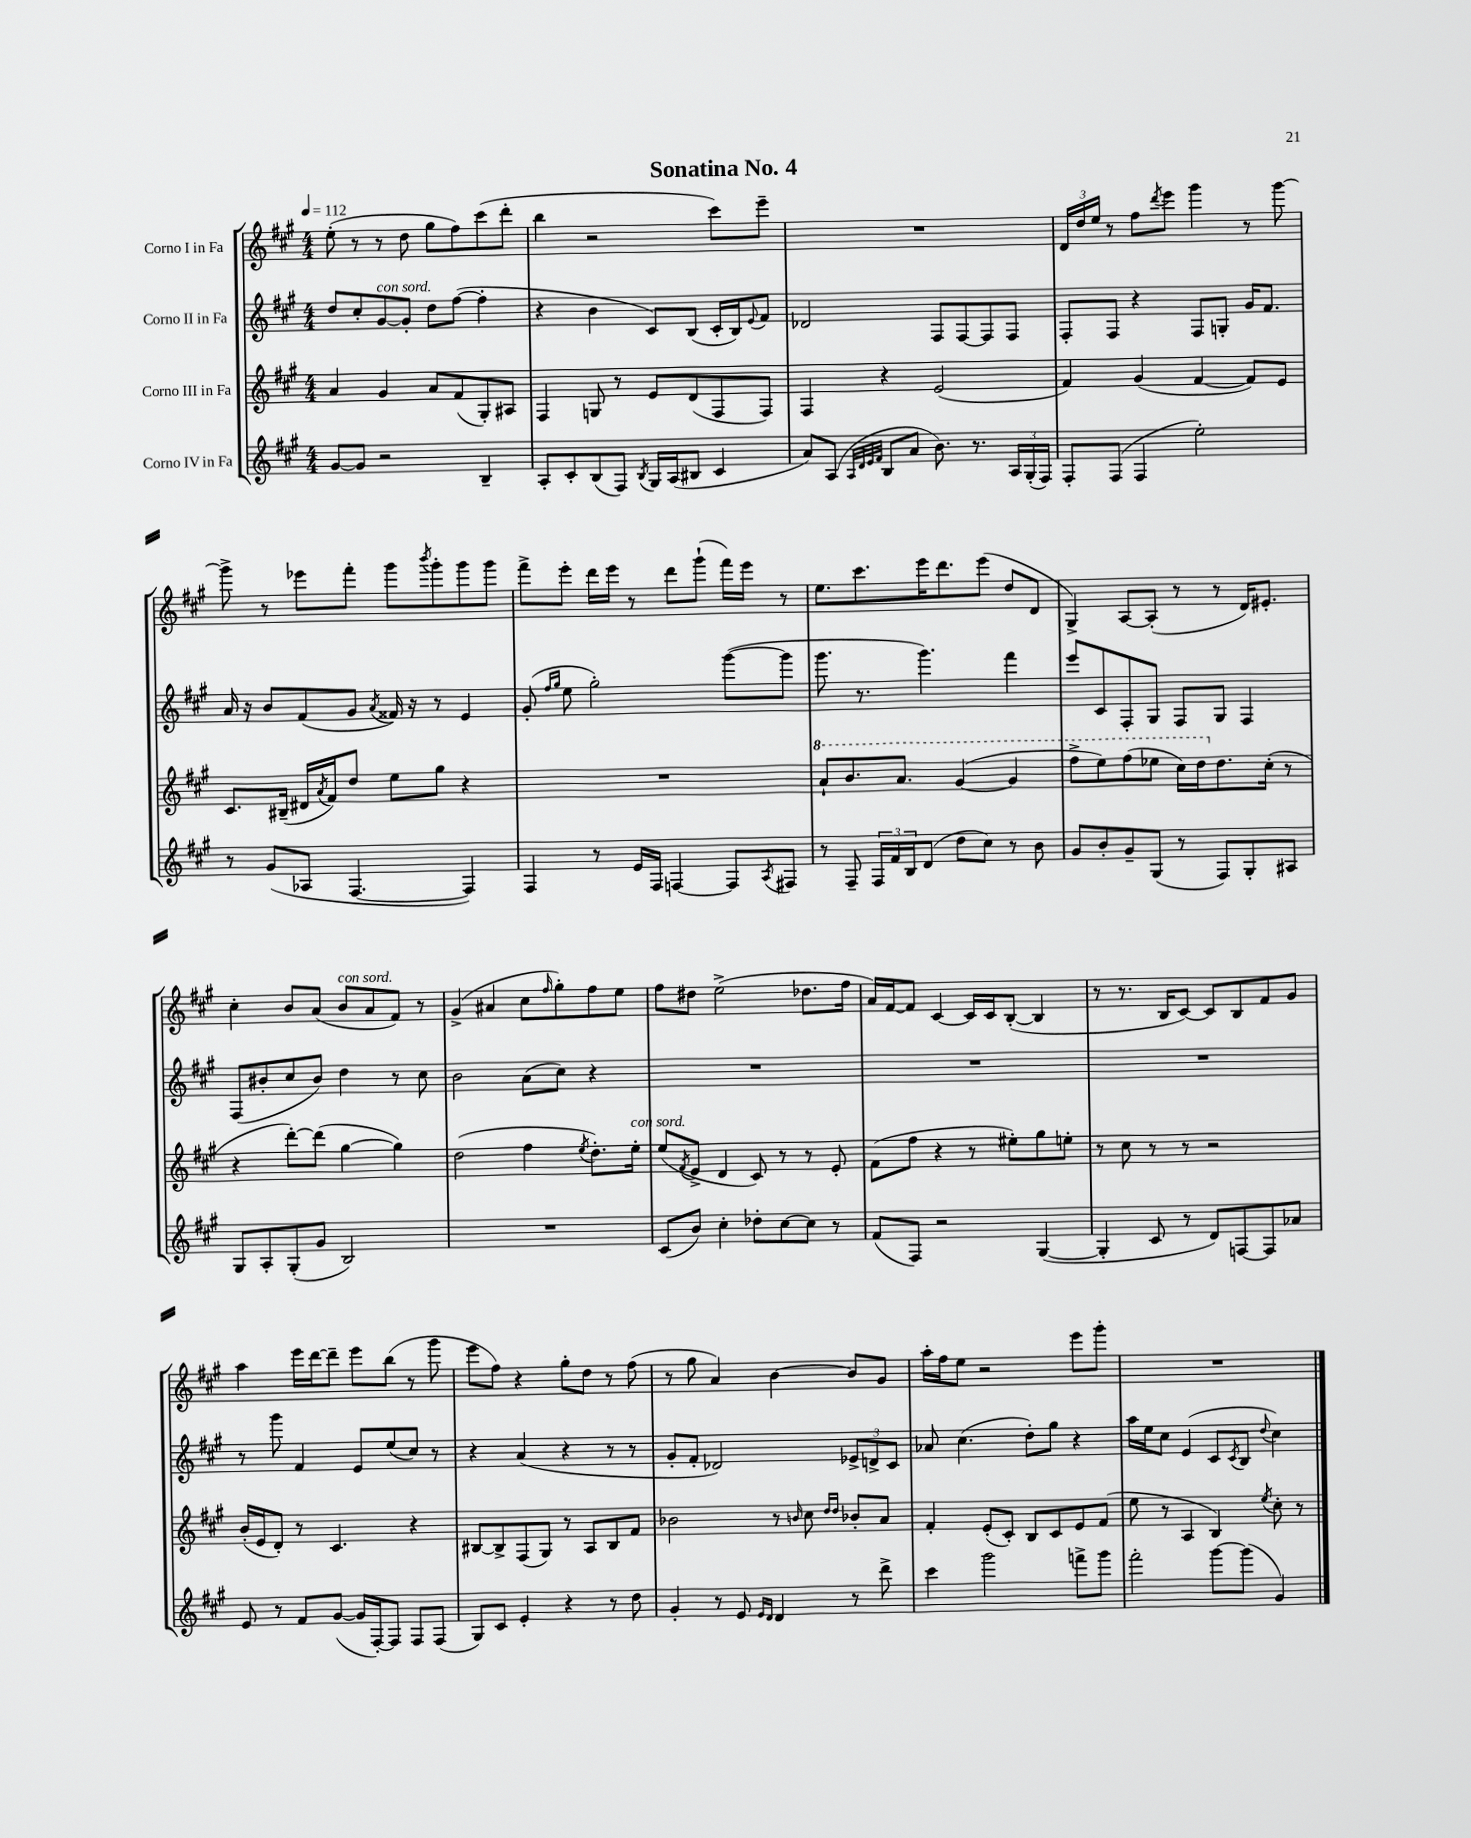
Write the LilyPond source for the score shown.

\header { title = "Sonatina No. 4" }
<<
\new StaffGroup <<
\new Staff = "s0" \with { instrumentName = "Corno I in Fa" } {
    \clef treble \key a \major \numericTimeSignature \time 4/4 \tempo 4 = 112
    e''8-.( r8 r8 d''8 gis''8 fis''8) cis'''8( d'''8-. |
    b''4 r2 cis'''8) e'''8-- |
    R1 |
    \tuplet 3/2 { d'16 d''16 e''16 } r8 fis''8 \acciaccatura { d'''8 } e'''8 gis'''4 r8 gis'''8~ |
    gis'''8-> r8 ees'''8 fis'''8-. gis'''8 \acciaccatura { b'''8 } gis'''8-. gis'''8 gis'''8 |
    fis'''8-> e'''8-. d'''16 e'''16 r8 d'''8 gis'''8-!( fis'''16) e'''16 r8 |
    e''8. cis'''8. e'''16 d'''8. e'''8( d''8 d'8 |
    gis4->) a8~ a8-.( r8 r8 d'16) eis'8.-. |
    cis''4-. b'8 a'8( b'8^\markup { \italic "con sord." } a'8 fis'8) r8 |
    gis'4->( ais'4 cis''8 \grace { fis''16 } gis''8-.) fis''8 e''8 |
    fis''8 dis''8 e''2->( des''8. fis''16 |
    a'16) fis'16~ fis'8 cis'4~ cis'16 cis'16 b8~-.( b4 |
    r8 r8. b16 cis'8~) cis'8 b8 fis'8 gis'8 |
    a''4 e'''16 d'''16~ d'''8-- e'''8 b''8( r8 gis'''8 |
    e'''8 fis''8) r4 gis''8-. d''8 r8 fis''8( |
    r8 gis''8 a'4) b'4~ b'8 gis'8 |
    a''16-. fis''16 e''8 r2 e'''8 gis'''8-. |
    R1 \bar "|." |
}
\new Staff = "s1" \with { instrumentName = "Corno II in Fa" } {
    \clef treble \key a \major \numericTimeSignature \time 4/4
    d''8 cis''8-. gis'8~^\markup { \italic "con sord." } gis'8-. d''8 fis''8~( fis''4-. |
    r4 b'4 cis'8) b8( cis'16-. b16) \appoggiatura { e'8 } fis'8 |
    des'2 fis8 fis8~ fis8 fis8 |
    fis8-. fis8 r4 fis8 g8-. gis'16 fis'8. |
    a'16 r16 b'8 fis'8( gis'8 \acciaccatura { a'8 } fisis'16) r16 r8 e'4 |
    gis'8-.( \grace { fis''16 gis''16 } e''8 gis''2-.) gis'''8~( gis'''8 |
    gis'''8. r8. gis'''4.) fis'''4 |
    e'''8 cis'8 fis8-. gis8 fis8 gis8 fis4 |
    fis8( bis'8-. cis''8 bis'8) d''4 r8 cis''8 |
    b'2 a'8( cis''8) r4 |
    R1 |
    R1 |
    R1 |
    r8 gis'''8 fis'4 e'8 e''8( cis''8) r8 |
    r4 a'4( r4 r8 r8 |
    gis'8-. fis'8-. des'2) \tuplet 3/2 { ees'8-> d'8-> cis'8 } |
    aes'8 cis''4.( d''8-.) gis''8 r4 |
    a''16 e''16 cis''8 e'4( cis'8 \acciaccatura { cis'8 } b8 \appoggiatura { d''8 } cis''4) \bar "|." |
}
\new Staff = "s2" \with { instrumentName = "Corno III in Fa" } {
    \clef treble \key a \major \numericTimeSignature \time 4/4
    a'4 gis'4 a'8 fis'8( gis8-.) ais8 |
    fis4 g8 r8 e'8 d'8( fis8 fis8) |
    fis4 r4 e'2( |
    fis'4) gis'4( fis'4~ fis'8) e'8 |
    cis'8. bis16--( dis'16 \acciaccatura { a'8 } fis'16) d''8 e''8 gis''8 r4 |
    R1 |
    \ottava #1 a''8-! b''8. a''8. gis''4~( gis''4 |
    fis'''8-> e'''8) fis'''8( ees'''8 cis'''16) d'''16 \ottava #0 d''8. cis''16-.( r8 |
    r4 d'''8~-.) d'''8( gis''4~ gis''4) |
    d''2( fis''4 \acciaccatura { e''8 } d''8.-.) e''16-.^\markup { \italic "con sord." } |
    e''8( \acciaccatura { fis'8 } e'8-> d'4 cis'8) r8 r8 e'8-. |
    fis'8( fis''8 r4 r8 eis''8-.) gis''8 e''8-. |
    r8 cis''8 r8 r8 r2 |
    b'16-.( e'16 d'8-.) r8 cis'4. r4 |
    bis8~ bis8-> fis8( gis8) r8 a8 bis8 fis'8 |
    bes'2 r8 \grace { b'16 } cis''8 \grace { d''16 d''16 } bes'8-. a'8 |
    fis'4-. e'8-.( cis'8-.) b8 cis'8 e'8 fis'8( |
    e''8 r8 a4 b4) \acciaccatura { e''8 } cis''8-. r8 \bar "|." |
}
\new Staff = "s3" \with { instrumentName = "Corno IV in Fa" } {
    \clef treble \key a \major \numericTimeSignature \time 4/4
    gis'8~ gis'8 r2 b4-- |
    a8-. cis'8-. b8( fis8) \acciaccatura { b8 } gis16 a16( bis8 cis'4 |
    a'8) a8( \grace { a32 d'32 e'32 fis'32 } b8 a'8 b'8.) r8. \tuplet 3/2 { a16 gis16-.( fis16) } |
    fis8-. fis8( fis4 e''2-.) |
    r8 gis'8( aes8 fis4.~ fis4) |
    fis4 r8 e'16 fis16 f4~ f8 \acciaccatura { a8 } fis8 |
    r8 fis8-- \tuplet 3/2 { fis16 fis'16 b16 } d'8( d''8 cis''8) r8 b'8 |
    gis'8 b'8-. gis'8-- gis8( r8 fis8) gis8-. ais8 |
    gis8 a8-. gis8-.( gis'8 b2) |
    R1 |
    cis'8( b'8) cis''4-. des''8-. cis''8~ cis''8 r8 |
    fis'8( fis8) r2 gis4~( |
    gis4-. cis'8 r8 d'8) f8~ f8 aes'8 |
    e'8 r8 fis'8 gis'8~( gis'16 fis16~-.) fis8 fis8 fis8( |
    gis8) cis'8 e'4-. r4 r8 d''8 |
    gis'4-. r8 e'8 \grace { e'16 d'16 } d'4 r8 d'''8-> |
    cis'''4 gis'''2 f'''8-> gis'''8 |
    fis'''2-. gis'''8~ gis'''8( gis'4) \bar "|." |
}
>>
>>
\layout { \context { \Score \remove "Bar_number_engraver" } }
